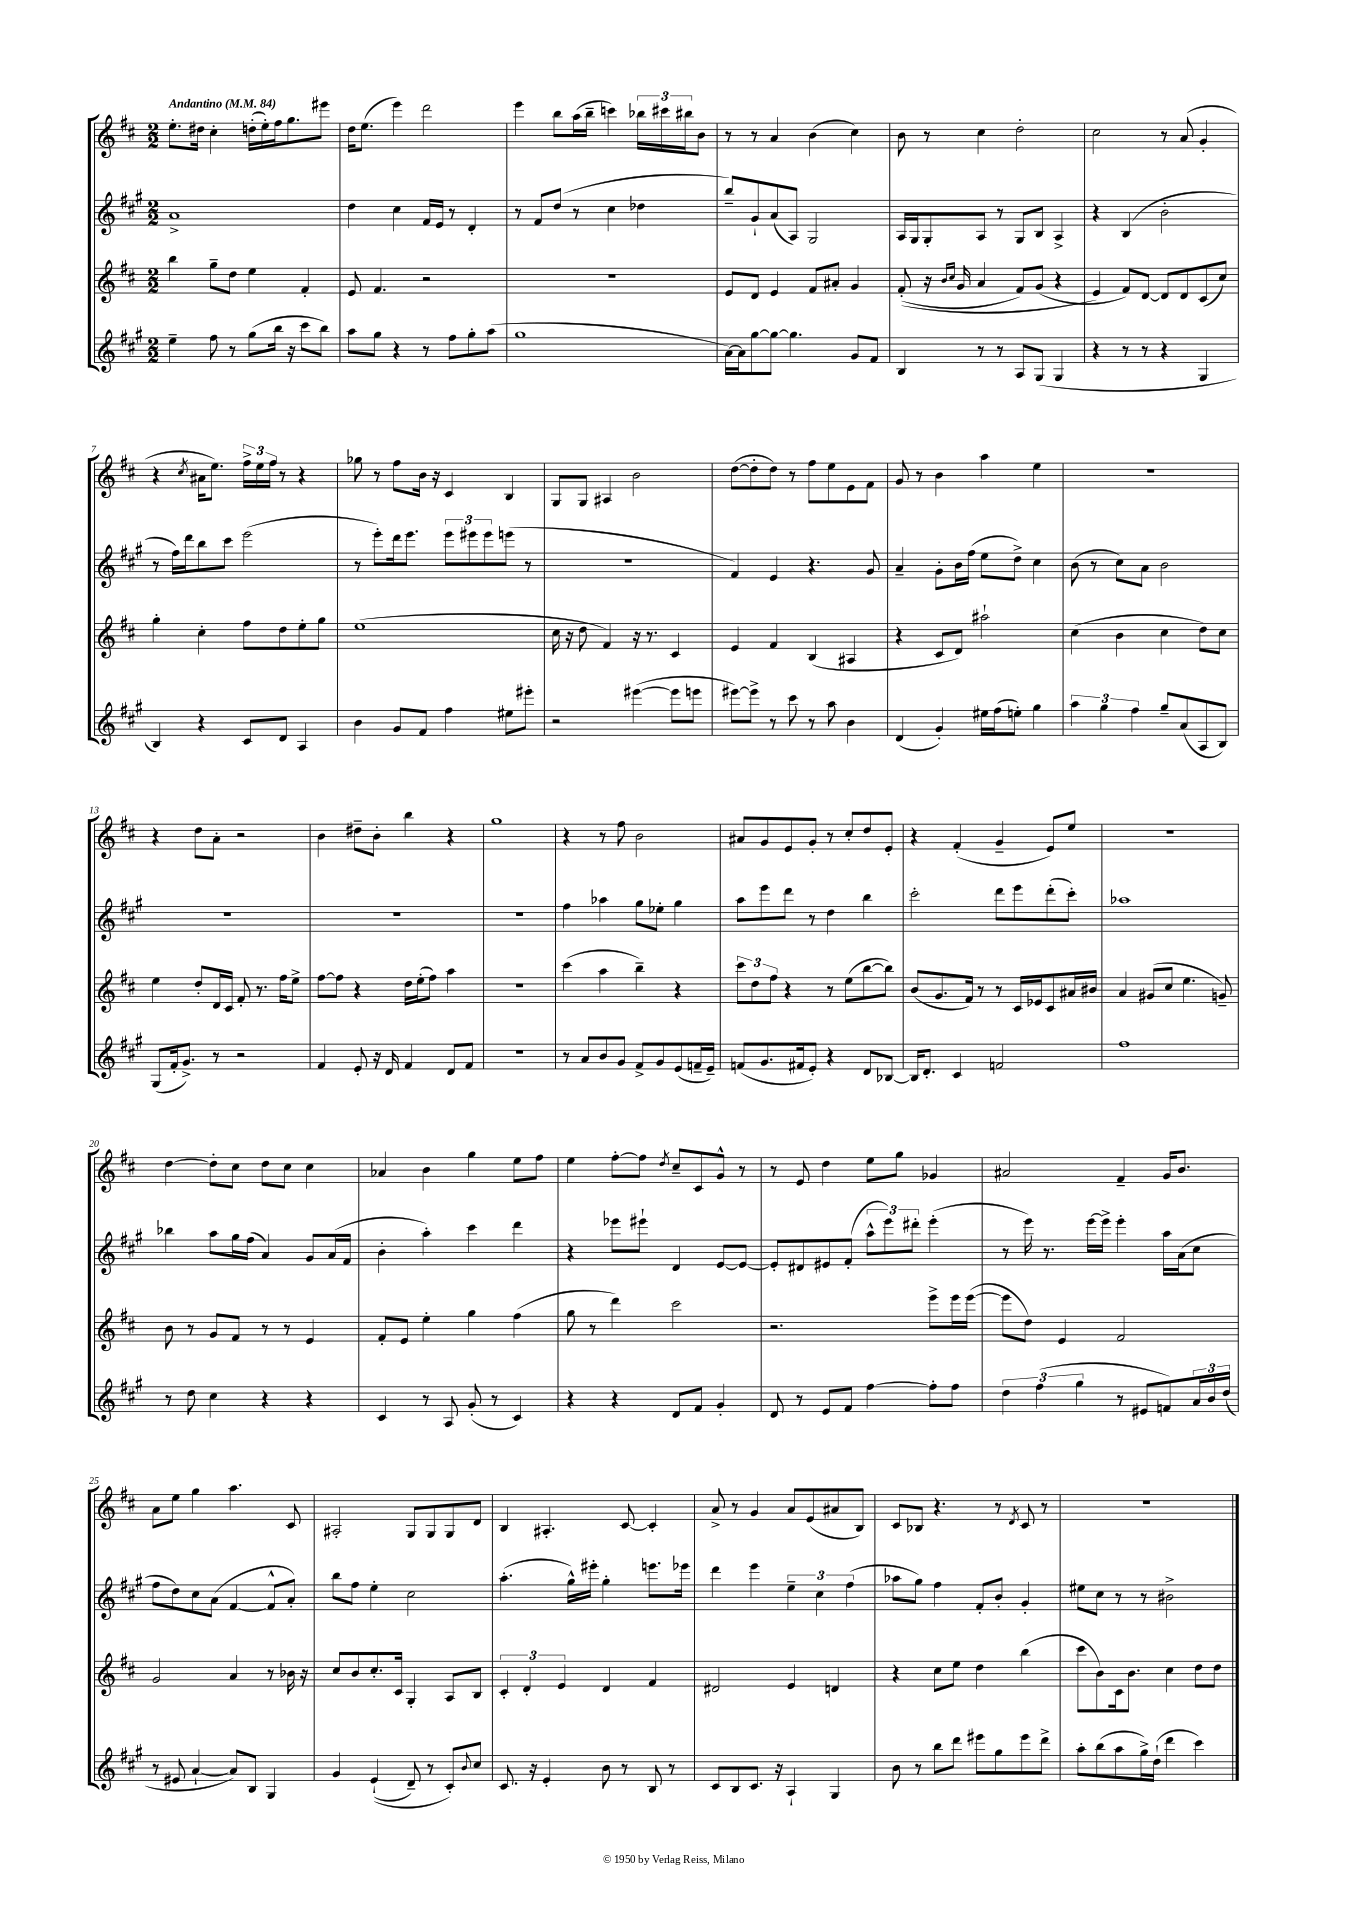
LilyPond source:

<<
\new StaffGroup <<
\new Staff = "s0" {
    \clef treble \key d \major \numericTimeSignature \time 2/2 \tempo "Andantino" 4 = 84
    e''8.-. dis''16 cis''4-. d''16-.( e''16-.) fis''16 g''8. eis'''8 |
    d''16 e''8.( e'''4) d'''2 |
    e'''4 b''8 a''16( b''16-- c'''4) \tuplet 3/2 { bes''16 cis'''16 bis''16 } b'8 |
    r8 r8 a'4 b'4( cis''4) |
    b'8 r8 cis''4 d''2-. |
    cis''2 r8 a'8( g'4-. |
    r4 \acciaccatura { cis''8 } ais'16 e''8.) \tuplet 3/2 { fis''16-> e''16 fis''16 } r8 r4 |
    ges''8 r8 fis''8 b'16 r16 cis'4 b4 |
    g8 g8 ais4 b'2 |
    d''8~( d''8-. d''8) r8 fis''8 e''8 e'8 fis'8 |
    g'8 r8 b'4 a''4 e''4 |
    R1 |
    r4 d''8 a'8-. r2 |
    b'4 dis''8-- b'8-. b''4 r4 |
    g''1 |
    r4 r8 fis''8 b'2 |
    ais'8 g'8 e'8 g'8-. r8 cis''8-. d''8 e'8-. |
    r4 fis'4-.( g'4-- e'8) e''8 |
    r1 |
    d''4~ d''8-. cis''8 d''8 cis''8 cis''4 |
    aes'4 b'4 g''4 e''8 fis''8 |
    e''4 fis''8~-. fis''8 \acciaccatura { d''8 } cis''8-- cis'8 g'8-^ r8 |
    r8 e'8 d''4 e''8 g''8 ges'4 |
    ais'2 fis'4-- g'16 b'8. |
    a'8 e''8 g''4 a''4. cis'8 |
    ais2-. g8 g8 g8 d'8 |
    b4 ais4.-. cis'8~ cis'4-. |
    a'8-> r8 g'4 a'8 e'8( ais'8 b8) |
    cis'8 bes8 r4. r8 \acciaccatura { d'8 } cis'8 r8 |
    R1 \bar "|." |
}
\new Staff = "s1" {
    \clef treble \key a \major \numericTimeSignature \time 2/2
    a'1-> |
    d''4 cis''4 fis'16 e'16 r8 d'4-. |
    r8 fis'8 d''8( r8 cis''4 des''4 |
    b''8--) gis'8-! a'8( a8) gis2 |
    a16 gis16 gis8-. a8 r8 gis8 b8 a4-> |
    r4 b4( b'2-. |
    r8 fis''16) d'''16 b''8 cis'''8 e'''2( |
    r8 e'''8-.) d'''16 e'''8. \tuplet 3/2 { e'''8 eis'''8 eis'''8 } e'''8( r8 |
    R1 |
    fis'4) e'4 r4. gis'8 |
    a'4-- gis'8-. b'16 fis''16( e''8 d''8->) cis''4 |
    b'8( r8 cis''8) a'8 b'2 |
    R1 |
    R1 |
    R1 |
    fis''4 aes''4 gis''8 ees''8-. gis''4 |
    a''8 e'''8 d'''8 r8 d''4 b''4 |
    cis'''2-. d'''8 e'''8 d'''8-.( cis'''8-.) |
    aes''1 |
    bes''4 a''8 gis''16 fis''16( a'4) gis'8 a'16( fis'16 |
    b'4-. a''4-.) cis'''4 d'''4 |
    r4 ees'''8 eis'''8-! d'4 e'8~ e'8~ |
    e'8-. dis'8 eis'8 fis'8-.( \tuplet 3/2 { a''8-^ e'''8) dis'''8-. } e'''4-.( |
    r8 e'''16) r8. e'''16~ e'''16-> e'''4-. a''16 a'16( cis''8 |
    fis''8 d''8) cis''8 a'8( fis'4~ fis'8-^ a'8-.) |
    b''8 fis''8 e''4-. cis''2 |
    a''4.-.( gis''16-^) eis'''16-. gis''4-. e'''8. ees'''16 |
    d'''4 e'''4 \tuplet 3/2 { e''4-- cis''4 fis''4( } |
    aes''8 gis''8) fis''4 fis'8-. b'8-. gis'4-. |
    eis''8 cis''8 r8 r8 bis'2-> \bar "|." |
}
\new Staff = "s2" {
    \clef treble \key d \major \numericTimeSignature \time 2/2
    b''4 g''8-- d''8 e''4 fis'4-. |
    e'8 fis'4. r2 |
    R1 |
    e'8 d'8 e'4 fis'8 ais'8-. g'4 |
    fis'8-.(\( r16 \grace { b'16 cis''16 } g'16 a'4 fis'8) g'8( r4 |
    e'4\) fis'8) d'8~ d'8 d'8 cis'8( cis''8) |
    g''4-. cis''4-. fis''8 d''8 e''8-. g''8 |
    e''1( |
    cis''16 r16 d''8 fis'4) r16 r8. cis'4 |
    e'4 fis'4 b4( ais4 |
    r4 cis'8 d'8) ais''2-! |
    cis''4( b'4 cis''4 d''8) cis''8 |
    e''4 d''8-. d'16 cis'16 fis'8-. r8. fis''16 e''8-> |
    fis''8~ fis''8 r4 d''16 e''16-.( fis''8) a''4 |
    r1 |
    cis'''4( a''4 b''4--) r4 |
    \tuplet 3/2 { cis'''8 d''8 fis''8 } r4 r8 e''8( b''8~ b''8) |
    b'8( g'8. fis'16) r8 r8 cis'16 ees'16 cis'8 ais'16 bis'16 |
    a'4 gis'8( cis''8 e''4. g'8--) |
    b'8 r8 g'8 fis'8 r8 r8 e'4 |
    fis'8-. e'8 e''4-. g''4 fis''4( |
    g''8 r8 d'''4) cis'''2 |
    r2. e'''8-> e'''16 e'''16~( |
    e'''8 d''8) e'4 fis'2 |
    g'2 a'4 r8 bes'16 r16 |
    cis''8 b'8 cis''8.-. cis'16 g4-. a8 b8 |
    \tuplet 3/2 { cis'4-. d'4-. e'4 } d'4 fis'4 |
    dis'2 e'4 d'4 |
    r4 cis''8 e''8 d''4 b''4( |
    cis'''8 b'8) cis'16 b'8. cis''4 d''8 d''8 \bar "|." |
}
\new Staff = "s3" {
    \clef treble \key a \major \numericTimeSignature \time 2/2
    e''4-- fis''8 r8 gis''8( b''16 r16 cis'''8 b''8) |
    a''8 gis''8 r4 r8 fis''8 gis''8-. a''8( |
    gis''1 |
    a'16~) a'16 gis''8~ gis''8~ gis''4. gis'8 fis'8 |
    b4 r8 r8 a8 gis8( gis4 |
    r4 r8 r8 r4 gis4 |
    b4) r4 cis'8 d'8 a4 |
    b'4 gis'8 fis'8 fis''4 eis''8 eis'''8-. |
    r2 eis'''4~( eis'''8 e'''8 |
    eis'''8~) eis'''8-> r8 cis'''8 r8 a''8 b'4 |
    d'4( gis'4-.) eis''16 fis''16( e''8-.) gis''4 |
    \tuplet 3/2 { a''4 gis''4 fis''4 } gis''8-- a'8( a8 b8) |
    gis8( fis'16-. gis'8.->) r8 r2 |
    fis'4 e'8-. r16 d'16 fis'4 d'8 fis'8 |
    R1 |
    r8 a'8 b'8 gis'8 fis'8-> gis'8 e'8( f'16-- e'16--) |
    f'8( gis'8. fis'16 e'8-.) r4 d'8 bes8~ |
    bes16 d'8.-. cis'4 f'2 |
    fis''1 |
    r8 d''8 cis''4 r4 r4 |
    cis'4 r8 a8 gis'8-.( r8 cis'4) |
    r4 r4 d'8 fis'8 gis'4-. |
    d'8 r8 e'8 fis'8 fis''4~ fis''8-. fis''8 |
    \tuplet 3/2 { d''4 fis''4( gis''4 } r8 eis'8 f'8) \tuplet 3/2 { a'16 b'16 d''16( } |
    r8 eis'8 a'4~-! a'8) b8 gis4 |
    gis'4 e'4-!(\( d'8--) r8 cis'8-.\) \appoggiatura { b'8 } cis''8 |
    cis'8. r16 e'4-. b'8 r8 b8 r8 |
    cis'8 b8 cis'8. r16 a4-! gis4 |
    b'8 r8 b''8 d'''8 eis'''8 gis''8 eis'''8 d'''8-> |
    a''8-. b''8( a''8 gis''16->) d''16-!( d'''4 cis'''4) \bar "|." |
}
>>
>>
